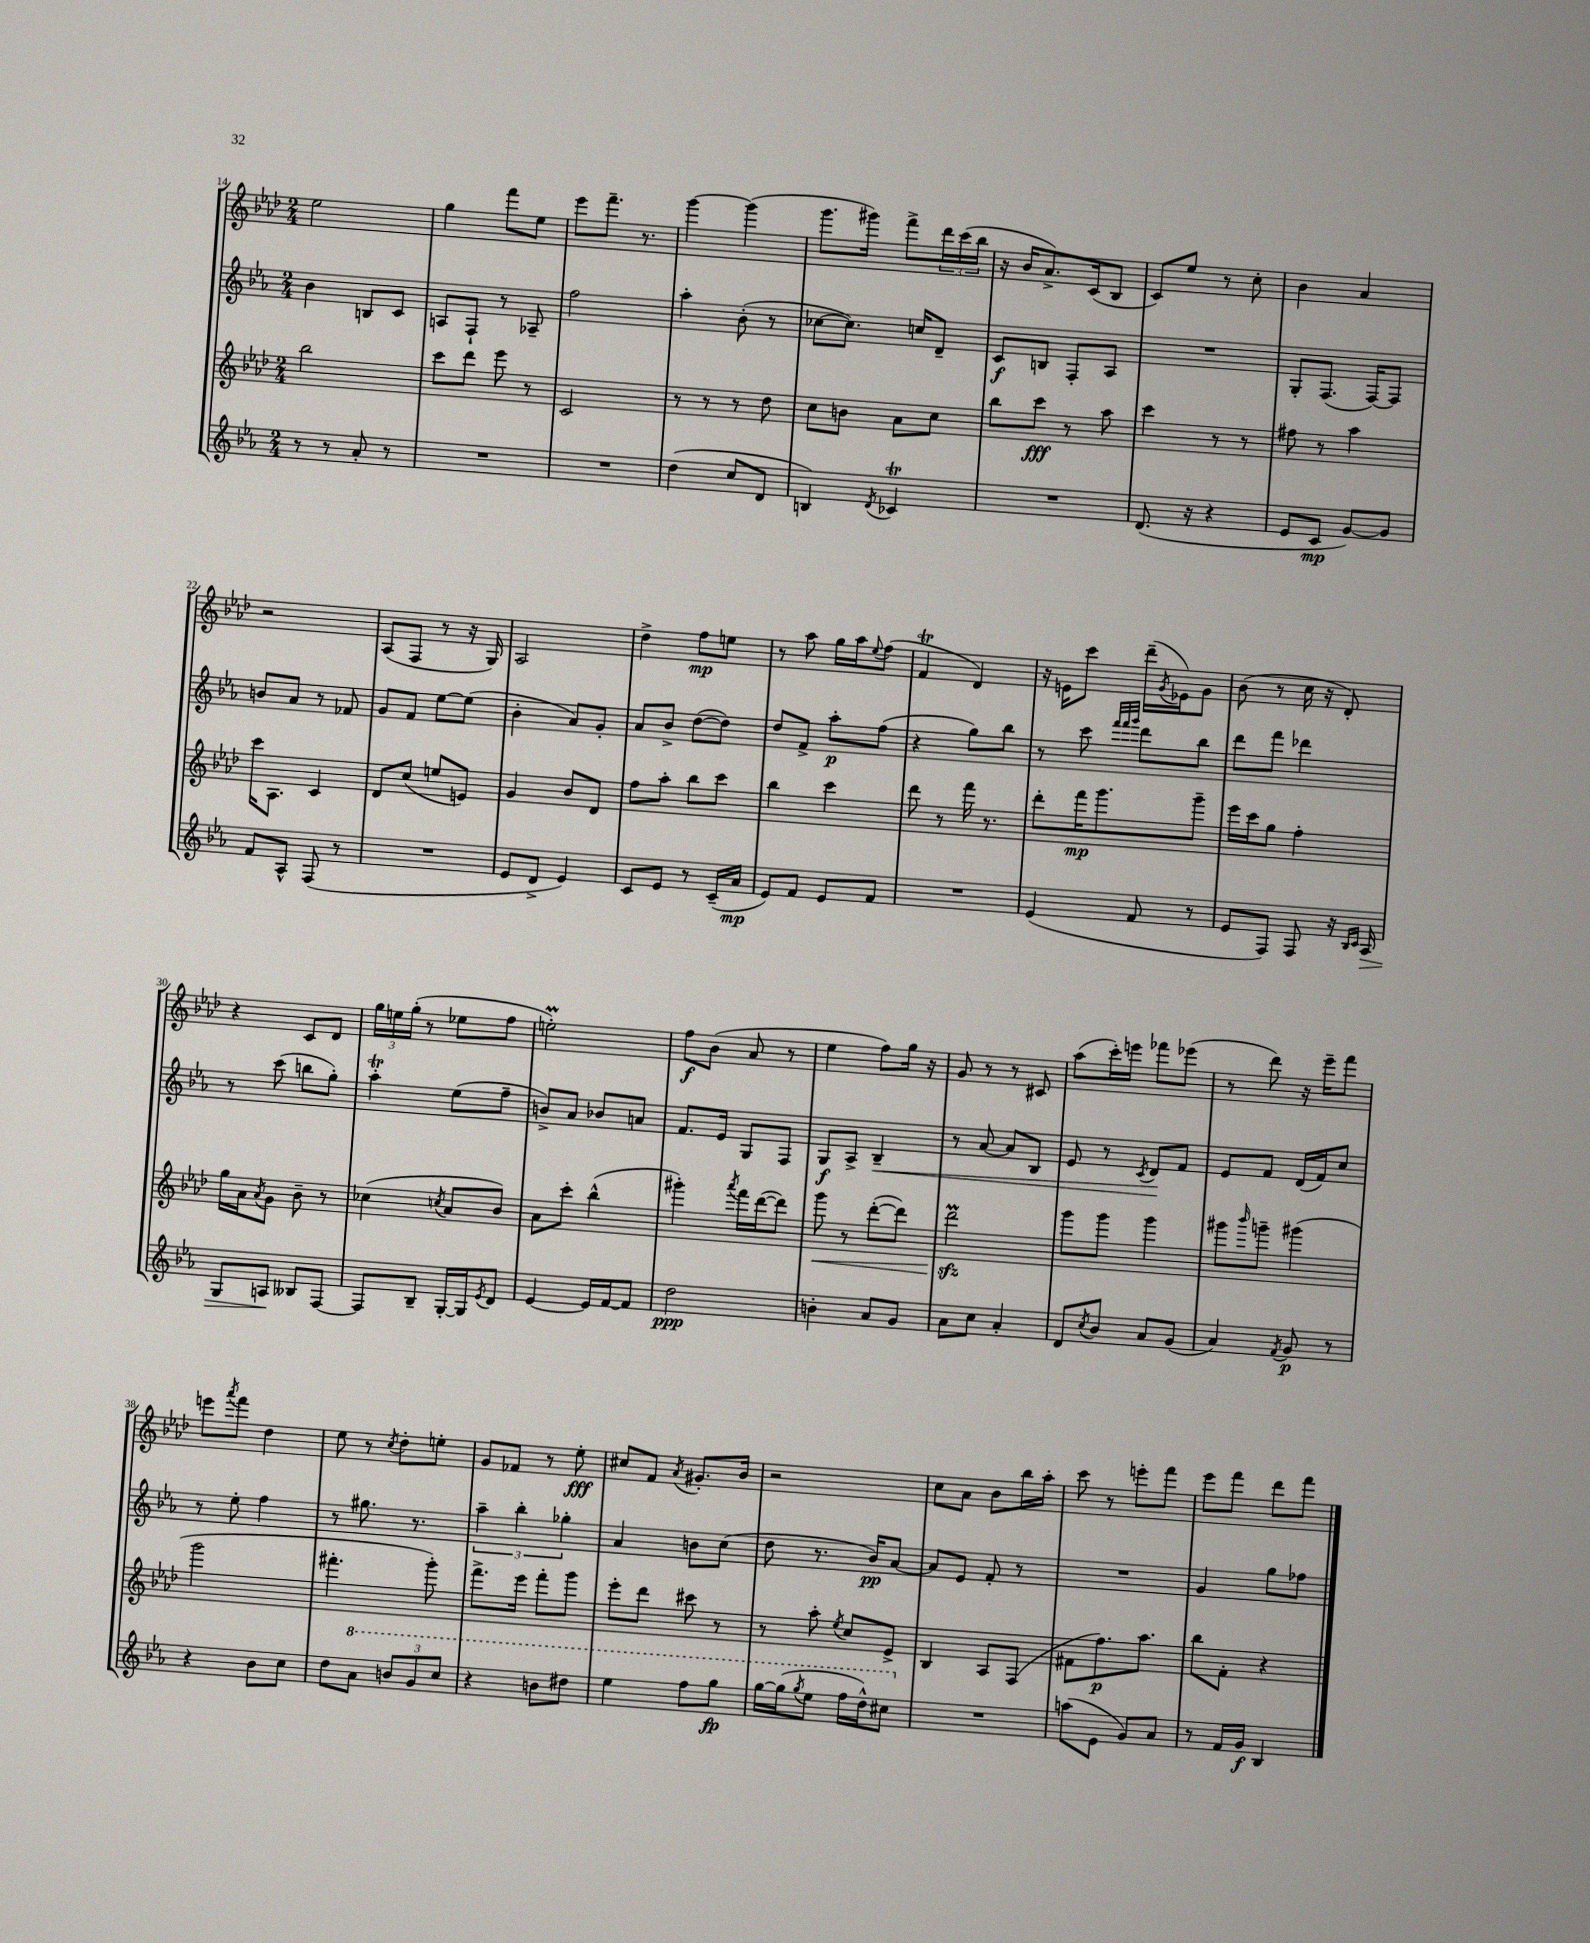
<<
\new StaffGroup <<
\new Staff = "s0" {
    \clef treble \key aes \major \numericTimeSignature \time 2/4
    ees''2 |
    g''4 f'''8 ees''8 |
    ees'''8 f'''8.-- r8. |
    g'''4~ g'''4( |
    g'''8. gis'''16) f'''8-> \tuplet 3/2 { des'''16 c'''16( bes''16 } |
    r16 bes'16 aes'8.->) c'16( bes8 |
    c'8) ees''8 r8 c''8-. |
    bes'4 aes'4 |
    r2 |
    aes8( f8 r8 r16 g16) |
    aes2 |
    des''4-> f''8\mp e''8 |
    r8 aes''8 g''16 aes''16 \appoggiatura { ees''8 } f''8( |
    f'4\trill des'4) |
    r16 e'16 c'''8 des'''16--( \acciaccatura { g'8 } ees'16) g'8 |
    bes'8( r8 c''16 r16 des'8-.) |
    r4 c'8 des'8 |
    \tuplet 3/2 { g''16 e''16 g''16-.( } r8 ees''8 f''8 |
    e''2-.\prall) |
    f''8\f bes'8( aes'8 r8 |
    ees''4 f''8) g''16 r16 |
    g'8 r8 r8 cis'8 |
    aes''8( c'''16-.) e'''16 fes'''8 ees'''8( |
    r8 des'''8) r16 ees'''16-- f'''8 |
    e'''8 \acciaccatura { aes'''8 } f'''8 des''4 |
    ees''8 r8 \acciaccatura { c''8 } des''8-. e''8-. |
    g'8 fes'8 r8 ees''8-.\fff |
    cis''8 f'8 \acciaccatura { aes'8 } gis'8.-. bes'16 |
    r2 |
    c''8 aes'8 bes'8 bes''16 aes''16-. |
    c'''8 r8 e'''8-. f'''8 |
    ees'''8 f'''8 des'''8 f'''8 \bar "|." |
}
\new Staff = "s1" {
    \clef treble \key ees \major \numericTimeSignature \time 2/4
    bes'4 b8 c'8 |
    a8 f8-! r8 aes8-- |
    f''2 |
    aes''4-. bes'8-.( r8 |
    ces''8~ ces''8.) c''16 d'8-- |
    c'8\f b8 f8-. aes8 |
    R2 |
    g8-. f8.( f16~) f8 |
    b'8 aes'8 r8 fes'8 |
    g'8 f'8 ees''8~ ees''8( |
    bes'4-. aes'8) g'8-. |
    aes'8 bes'8-> d''8~( d''8) |
    d''8 f'8-> aes''8-.\p f''8( |
    r4 g''8) bes''8 |
    r8 c'''8 \grace { f'''32 f'''32 g'''32 } d'''8 bes''8 |
    d'''8 f'''8 des'''4 |
    r8 c'''8( b''8 g''8-.) |
    aes''4-.\trill ees''8( f''8-- |
    b'8->) aes'8 bes'8 a'8 |
    f'8. ees'16 g8 f8 |
    g8\f aes8-> bes4--\< |
    r8 aes'8~ aes'8 bes8 |
    ees'8 r8 \acciaccatura { c'8 } d'8\! f'8 |
    ees'8 f'8 d'16( f'16) c''8 |
    r8 ees''8-. f''4 |
    r8 gis''8. r8. |
    \tuplet 3/2 { aes''4-- bes''4-. ges''4-. } |
    aes'4 b'8 c''8( |
    d''8 r8. bes'16\pp) aes'8~ |
    aes'8 ees'8 f'8-. r8 |
    R2 |
    g'4 g''8 fes''8 \bar "|." |
}
\new Staff = "s2" {
    \clef treble \key aes \major \numericTimeSignature \time 2/4
    bes''2 |
    c'''8 des'''8 ees'''8 r8 |
    c'2 |
    r8 r8 r8 des''8 |
    c''8 b'8 aes'8 c''8 |
    bes''8 c'''8\fff r8 aes''8 |
    c'''4 r8 r8 |
    fis''8 r8 aes''4 |
    c'''16 aes8. c'4 |
    des'8 c''8( e''8 e'8) |
    g'4 bes'8 des'8 |
    f''8 aes''8-. bes''8 c'''8 |
    bes''4 c'''4 |
    des'''8 r8 f'''16 r8. |
    des'''8-. f'''16\mp g'''8. g'''8-- |
    ees'''16 c'''16 g''8 f''4-. |
    g''16 aes'16 \acciaccatura { aes'8 } g'8 bes'8-- r8 |
    ces''4( \acciaccatura { c''8 } aes'8 bes'8) |
    aes'8 c'''8-. bes''4-^( |
    gis'''4-.) \acciaccatura { aes'''8 } f'''16 des'''16~( des'''8) |
    g'''8\< r8 des'''8~-.( des'''8) |
    des'''2\prall\sfz\! |
    g'''8 g'''8 g'''4 |
    gis'''8 \grace { bes'''16 } g'''8-- gis'''4( |
    g'''2 |
    fis'''4.-. g'''8-.) |
    f'''8.-> ees'''16 f'''8-. g'''8 |
    ees'''8-. des'''8 cis'''8 r8 |
    r8 aes''8-. \acciaccatura { ees''8 } c''8 ees'8-> |
    bes4 aes8 f8( |
    fis'8 f''8.\p) aes''8. |
    bes''8 f'8-. r4 \bar "|." |
}
\new Staff = "s3" {
    \clef treble \key ees \major \numericTimeSignature \time 2/4
    r8 r8 aes'8-. r8 |
    R2 |
    R2 |
    d''4( c''8 d'8 |
    b4) \acciaccatura { d'8 } ces'4\trill |
    R2 |
    d'8.( r16 r4 |
    ees'8 c'8\mp g'8~) g'8 |
    f'8 aes8-^ f8( r8 |
    R2 |
    ees'8 d'8-> ees'4) |
    c'8 ees'8 r8 c'16--( aes'16\mp |
    ees'8) f'8 ees'8 f'8 |
    R2 |
    ees'4( f'8 r8 |
    ees'8 f8) f8 r16 \grace { bes16 c'16 } aes16\> |
    g8 a8\! beses8 f8~ |
    f8 bes8-- g16~-. g16 \acciaccatura { ees'8 } d'8 |
    ees'4~ ees'16 f'16~ f'8 |
    d''2\ppp |
    b'4-. aes'8 g'8 |
    aes'8 c''8 aes'4-. |
    d'8 \acciaccatura { c''8 } bes'8 aes'8 g'8( |
    aes'4) \acciaccatura { f'8 } g'8\p r8 |
    r4 bes'8 c''8 |
    d''8 \ottava #1 aes''8 \tuplet 3/2 { b''8 g''8 c'''8 } |
    r4 b''8 dis'''8 |
    ees'''4 f'''8 g'''8\fp |
    g'''16~ g'''16( \acciaccatura { g'''8 } ees'''8 f'''16 d'''16-^) cis'''8 \ottava #0 |
    R2 |
    a''8( ees'8 g'8) aes'8 |
    r8 f'16 g'16\f bes4 \bar "|." |
}
>>
>>
\layout { \context { \Score currentBarNumber = #14 } }
